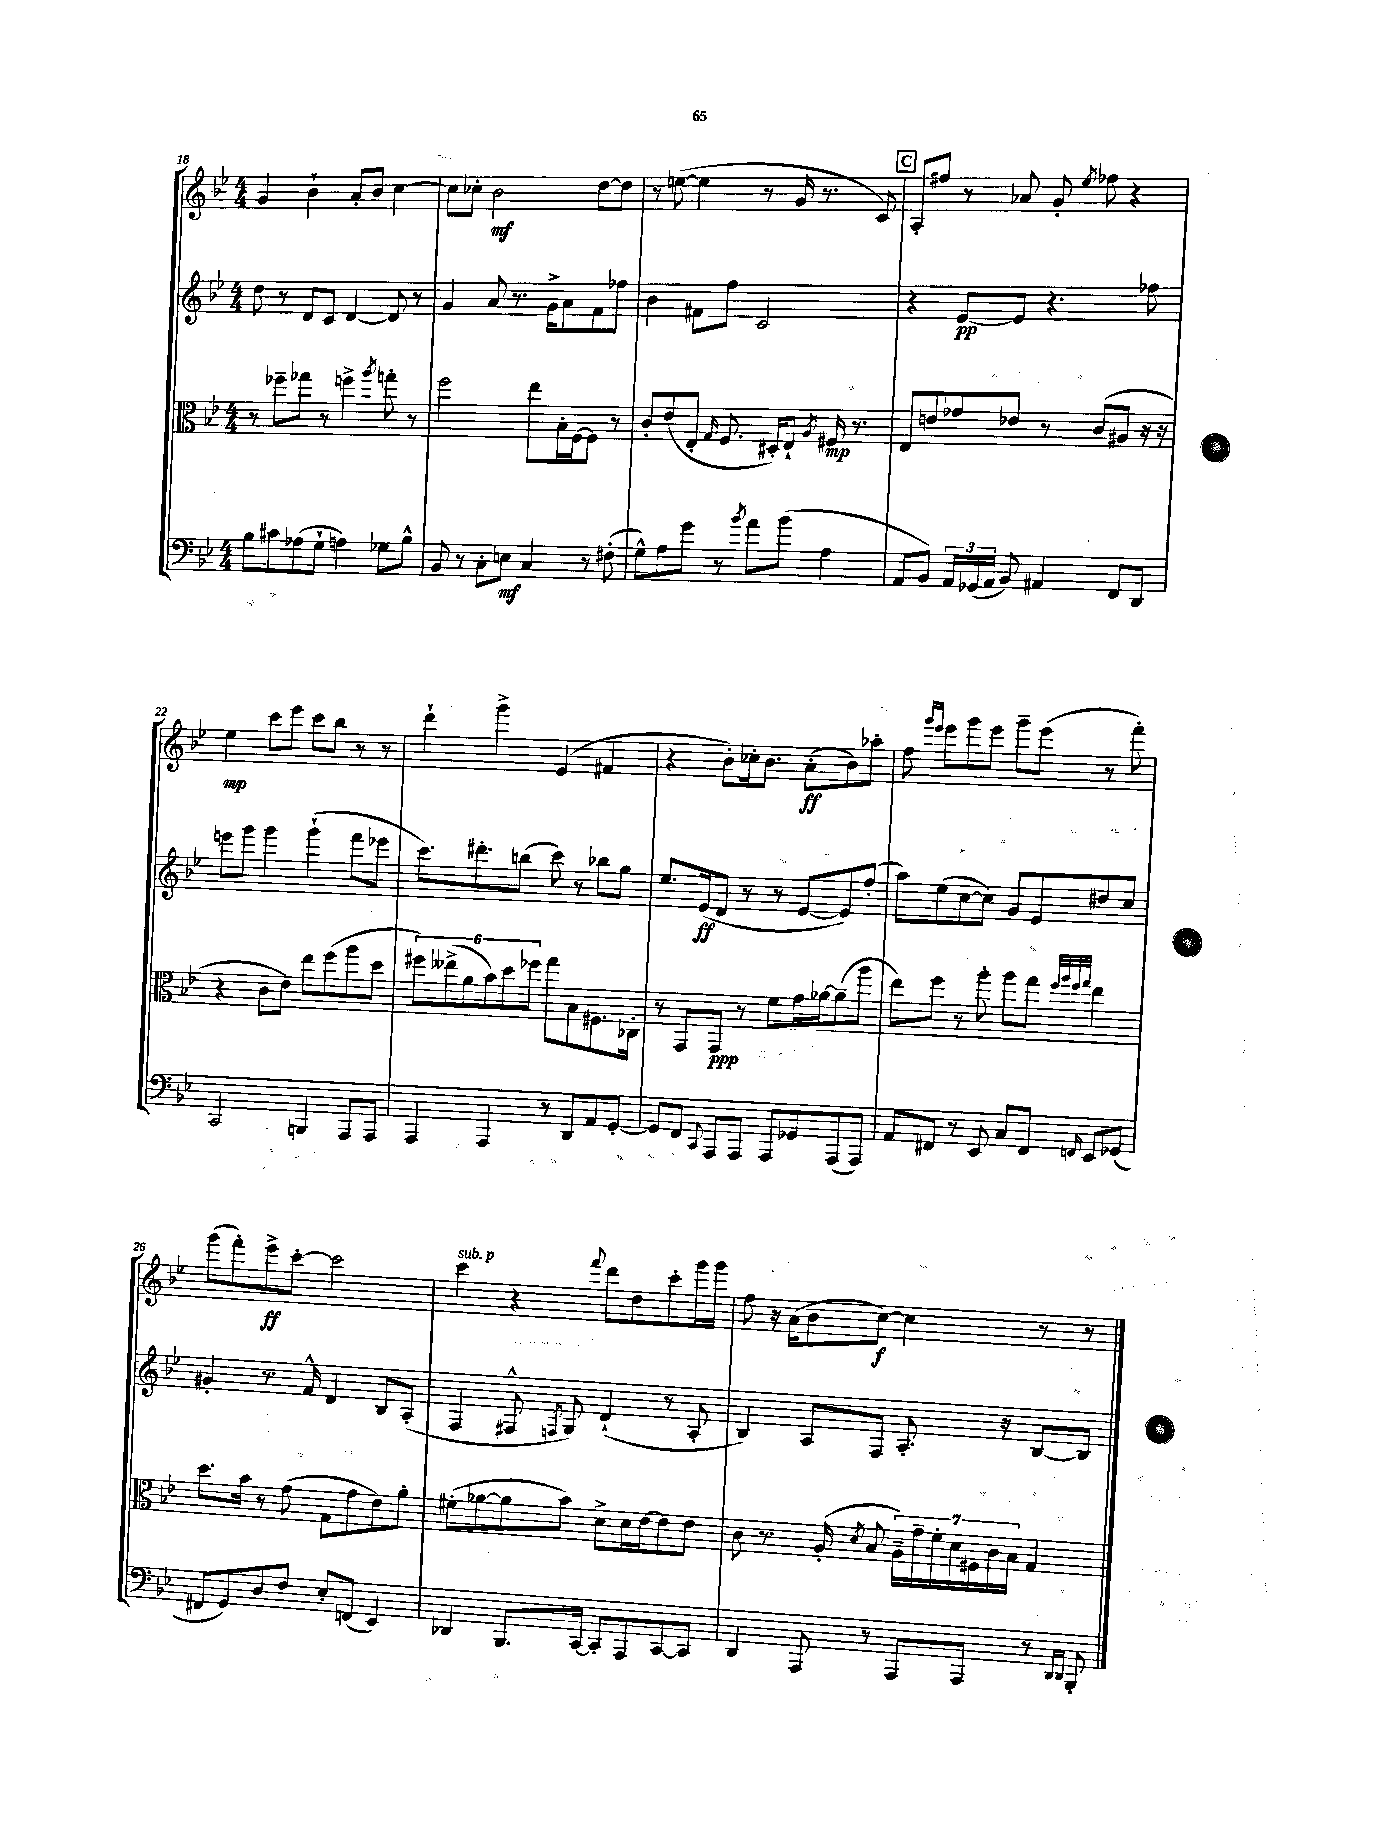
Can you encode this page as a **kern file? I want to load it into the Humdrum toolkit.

**kern	**dynam	**kern	**dynam	**kern	**dynam	**kern	**dynam
*part4	*part4	*part3	*part3	*part2	*part2	*part1	*part1
*staff4	*staff4	*staff3	*staff3	*staff2	*staff2	*staff1	*staff1
*clefF4	*	*clefC3	*	*clefG2	*	*clefG2	*
*k[b-e-]	*	*k[b-e-]	*	*k[b-e-]	*	*k[b-e-]	*
*M4/4	*	*M4/4	*	*M4/4	*	*M4/4	*
=18	=18	=18	=18	=18	=18	=18	=18
8B-\L	.	8r	.	8dd\	.	4g/	.
8c#X\	.	8ff-X~\L	.	8r	.	.	.
(8A-X\	.	8gg-X\J	.	8d/L	.	4b-`\	.
8G`\J	.	8r	.	8c/J	.	.	.
4An\)	.	4ffn^\	.	[4d/	.	8a'/L	.
.	.	.	.	.	.	8b-/J	.
.	.	8qaa/	.	.	.	.	.
8G-X\L	.	8ggn'\	.	8d/]	.	[4cc\	.
8B-^^\J	.	8r	.	8r	.	.	.
=19	=19	=19	=19	=19	=19	=19	=19
8BB-/	.	2ff\	.	4g/	.	8cc\L]	.
8r	.	.	.	.	.	8cc-X'\J	.
8C'\L	.	.	.	8a/	.	2b-\	mf
8En\J	mf	.	.	8.r	.	.	.
4C/	.	8ee-\L	.	.	.	.	.
.	.	.	.	16g^\KL	.	.	.
.	.	16B-'\L	.	8a\	.	.	.
.	.	[16F\J	.	.	.	.	.
8r	.	8F\J]	.	8f\	.	[8dd\L	.
(8F#X'\	.	8r	.	8ff-X\J	.	8dd\J]	.
=20	=20	=20	=20	=20	=20	=20	=20
8G^^\L)	.	8c'/L	.	4b-\	.	8r	.
8A\	.	(8e-/	.	.	.	([8een\	.
8g\J	.	8E-'/J	.	8f#X\L	.	4ee\]	.
.	.	16qqG/	.	.	.	.	.
8r	.	8.F/	.	8ff\J	.	.	.
8qb-/	.	.	.	.	.	.	.
8a\L	.	.	.	2c/	.	8r	.
.	.	16D#X'/KL)	.	.	.	.	.
(8b-\J	.	8E-`/J	.	.	.	16g/	.
.	.	.	.	.	.	8.r	.
.	.	8qA/	.	.	.	.	.
4A\	.	16F#X/	mp	.	.	.	.
.	.	8.r	.	.	.	.	.
.	.	.	.	.	.	8c/)	.
!!LO:REH:place=s1:t=C
=21	=21	=21	=21	=21	=21	=21	=21
8AA/L	.	8E-/L	.	4r	.	8A'/L	.
8BB-/J)	.	8en/	.	.	.	8ff#X/J	.
24AA/LL	.	8g-X/	.	[8e-/L	pp	8r	.
(24GG-X/	.	.	.	.	.	.	.
24AA/JJ	.	.	.	.	.	.	.
8BB-/)	.	8e-X/J	.	8e-/J]	.	8a-X/	.
4AA#X/	.	8r	.	4.r	.	8g'/	.
.	.	.	.	.	.	8qee-/	.
.	.	(8c/L	.	.	.	8ff-X\	.
8FF/L	.	8A#X/J	.	.	.	4r	.
8DD/J	.	16r	.	8ff-X\	.	.	.
.	.	16r	.	.	.	.	.
!!LO:LB:g=z
=22	=22	=22	=22	=22	=22	=22	=22
2CC/	.	4r	.	8eeen\L	.	4ee-\	mp
.	.	.	.	8ggg\J	.	.	.
.	.	8c\L	.	4ggg\	.	8ccc\L	.
.	.	8e-\J)	.	.	.	8eee-\J	.
4BBBn/	.	8ee-\L	.	(4ggg`\	.	8ccc\L	.
.	.	(8ff\	.	.	.	8bb-\J	.
8AAA/L	.	8aa\	.	8fff\L	.	8r	.
8AAA/J	.	8dd\J	.	8eee-X\J	.	8r	.
=23	=23	=23	=23	=23	=23	=23	=23
4AAA/	.	12ff#X\L)	.	8.ccc\L)	.	4ddd`\	.
.	.	(12ee--X^\	.	.	.	.	.
.	.	12a\	.	.	.	.	.
.	.	.	.	8.ddd#X'\	.	.	.
4AAA/	.	12b-\)	.	.	.	4ggg^\	.
.	.	12dd\	.	.	.	.	.
.	.	.	.	(8bbn\J	.	.	.
.	.	12ff-X\J	.	.	.	.	.
8r	.	8gg\L	.	8ccc\)	.	(4e-/	.
8DD/L	.	8B-\	.	8r	.	.	.
8AA/	.	8.F#X\	.	8bb-X\L	.	4f#X/	.
[8GG'/J	.	.	.	8gg\J	.	.	.
.	.	16C-X'\Jk	.	.	.	.	.
=24	=24	=24	=24	=24	=24	=24	=24
8GG/L]	.	8r	.	8.ee-/L	.	4r	.
8FF/J	.	8GG/L	.	.	.	.	.
.	.	.	.	(16e-/k	ff	.	.
8qqCC/	.	.	.	.	.	.	.
8AAA/L	.	8GG/J	ppp	8d/J	.	8b-'\L)	.
8AAA/J	.	8r	.	8r	.	16cc-X'\k	.
.	.	.	.	.	.	8.b-\J	.
8AAA/L	.	8f\L	.	8r	.	.	.
8GG-X/	.	16g\L	.	[8e-/L	.	(8a'\L	ff
.	.	[16a-X\J	.	.	.	.	.
(8AAA/	.	(8a-~\]	.	8e-/])	.	8b-\)	.
8AAA/J)	.	8aa\J	.	(8ff'/J	.	8aa-X'\J	.
=25	=25	=25	=25	=25	=25	=25	=25
8AA/L	.	8ee-\L)	.	8aa\L)	.	8ff\	.
.	.	.	.	.	.	16qqggg/LL	.
.	.	.	.	.	.	16qqeee-/JJ	.
8FF#X/J	.	8ff\J	.	(8ee-\	.	8eee-\L	.
8r	.	8r	.	[8cc\	.	8ggg\	.
8EE-/	.	8aa'\	.	8cc\J])	.	8eee-\J	.
8C/L	.	8aa\L	.	8g/L	.	8ggg~\L	.
8FF#/J	.	8gg\J	.	8e-/	.	(8eee-\J	.
.	.	32qqff/LLL	.	.	.	.	.
.	.	32qqaa/	.	.	.	.	.
.	.	32qqff/	.	.	.	.	.
16qqFFn/	.	32qqgg/JJJ	.	.	.	.	.
8EE-/L	.	4ee-\	.	8dd#X/	.	8r	.
(8GG-X/J	.	.	.	8cc/J	.	8fff'\)	.
!!LO:LB:g=z
=26	=26	=26	=26	=26	=26	=26	=26
8FF#X/L	.	8.dd\L	.	4g#X'/	.	(8ggg\L	.
8GG/)	.	.	.	.	.	8fff'\)	.
.	.	16b-\Jk	.	.	.	.	.
8D/	.	8r	.	8.r	.	8eee-^\	ff
8F/J	.	(8g\	.	.	.	[8ccc'\J	.
.	.	.	.	16f^^/	.	.	.
8E-'/L	.	8G\L	.	4d/	.	2ccc\]	.
(8FFn/J	.	8g\	.	.	.	.	.
4EE-/)	.	8e-\)	.	8B-/L	.	.	.
.	.	8a'\J	.	(8A'/J	.	.	.
=27	=27	=27	=27	=27	=27	=27	=27
!	!	!	!	!	!	!LO:TX:a:i:t=sub. p	!
4DD-X/	.	(8f#X'\L	.	4F/	.	4ccc\	.
.	.	[8a-X\	.	.	.	.	.
8.BBB-/L	.	8a-\]	.	8F#X^^/	.	4r	.
.	.	.	.	8qFn/	.	.	.
.	.	8b-\J)	.	8G/)	.	.	.
[16CC/Jk	.	.	.	.	.	.	.
.	.	.	.	.	.	8qqfff/	.
8CC'/L]	.	8d^\L	.	(4d`/	.	8ddd\L	.
8AAA/	.	16d\L	.	.	.	8dd\	.
.	.	[16e-\J	.	.	.	.	.
[8CC/	.	8e-\]	.	8r	.	8ccc'\	.
8CC/J]	.	8e-\J	.	8A'/	.	16ggg\L	.
.	.	.	.	.	.	16ggg\JJ	.
=28	=28	=28	=28	=28	=28	=28	=28
4DD/	.	8c\	.	4B-/)	.	8ff\	.
.	.	8.r	.	.	.	16r	.
.	.	.	.	.	.	(16a\KL	.
8AAA/	.	.	.	8A/L	.	8b-\	.
.	.	(16A'/	.	.	.	.	.
.	.	8qd/	.	.	.	.	.
8r	.	8B-/	.	8F/J	.	[8cc\J)	f
8AAA/L	.	28A~\LL)	.	8.A'/	.	4cc\]	.
.	.	28g~\	.	.	.	.	.
.	.	28f'\	.	.	.	.	.
.	.	28d\	.	.	.	.	.
8AAA/J	.	.	.	.	.	.	.
.	.	28F#X\	.	.	.	.	.
.	.	28c\	.	.	.	.	.
.	.	.	.	16r	.	.	.
.	.	28B-\JJ	.	.	.	.	.
8r	.	4G/	.	[8B-/L	.	8r	.
16qqDD/LL	.	.	.	.	.	.	.
16qqDD/JJ	.	.	.	.	.	.	.
8BBB-'/	.	.	.	8B-/J]	.	8r	.
==	==	==	==	==	==	==	==
*-	*-	*-	*-	*-	*-	*-	*-
